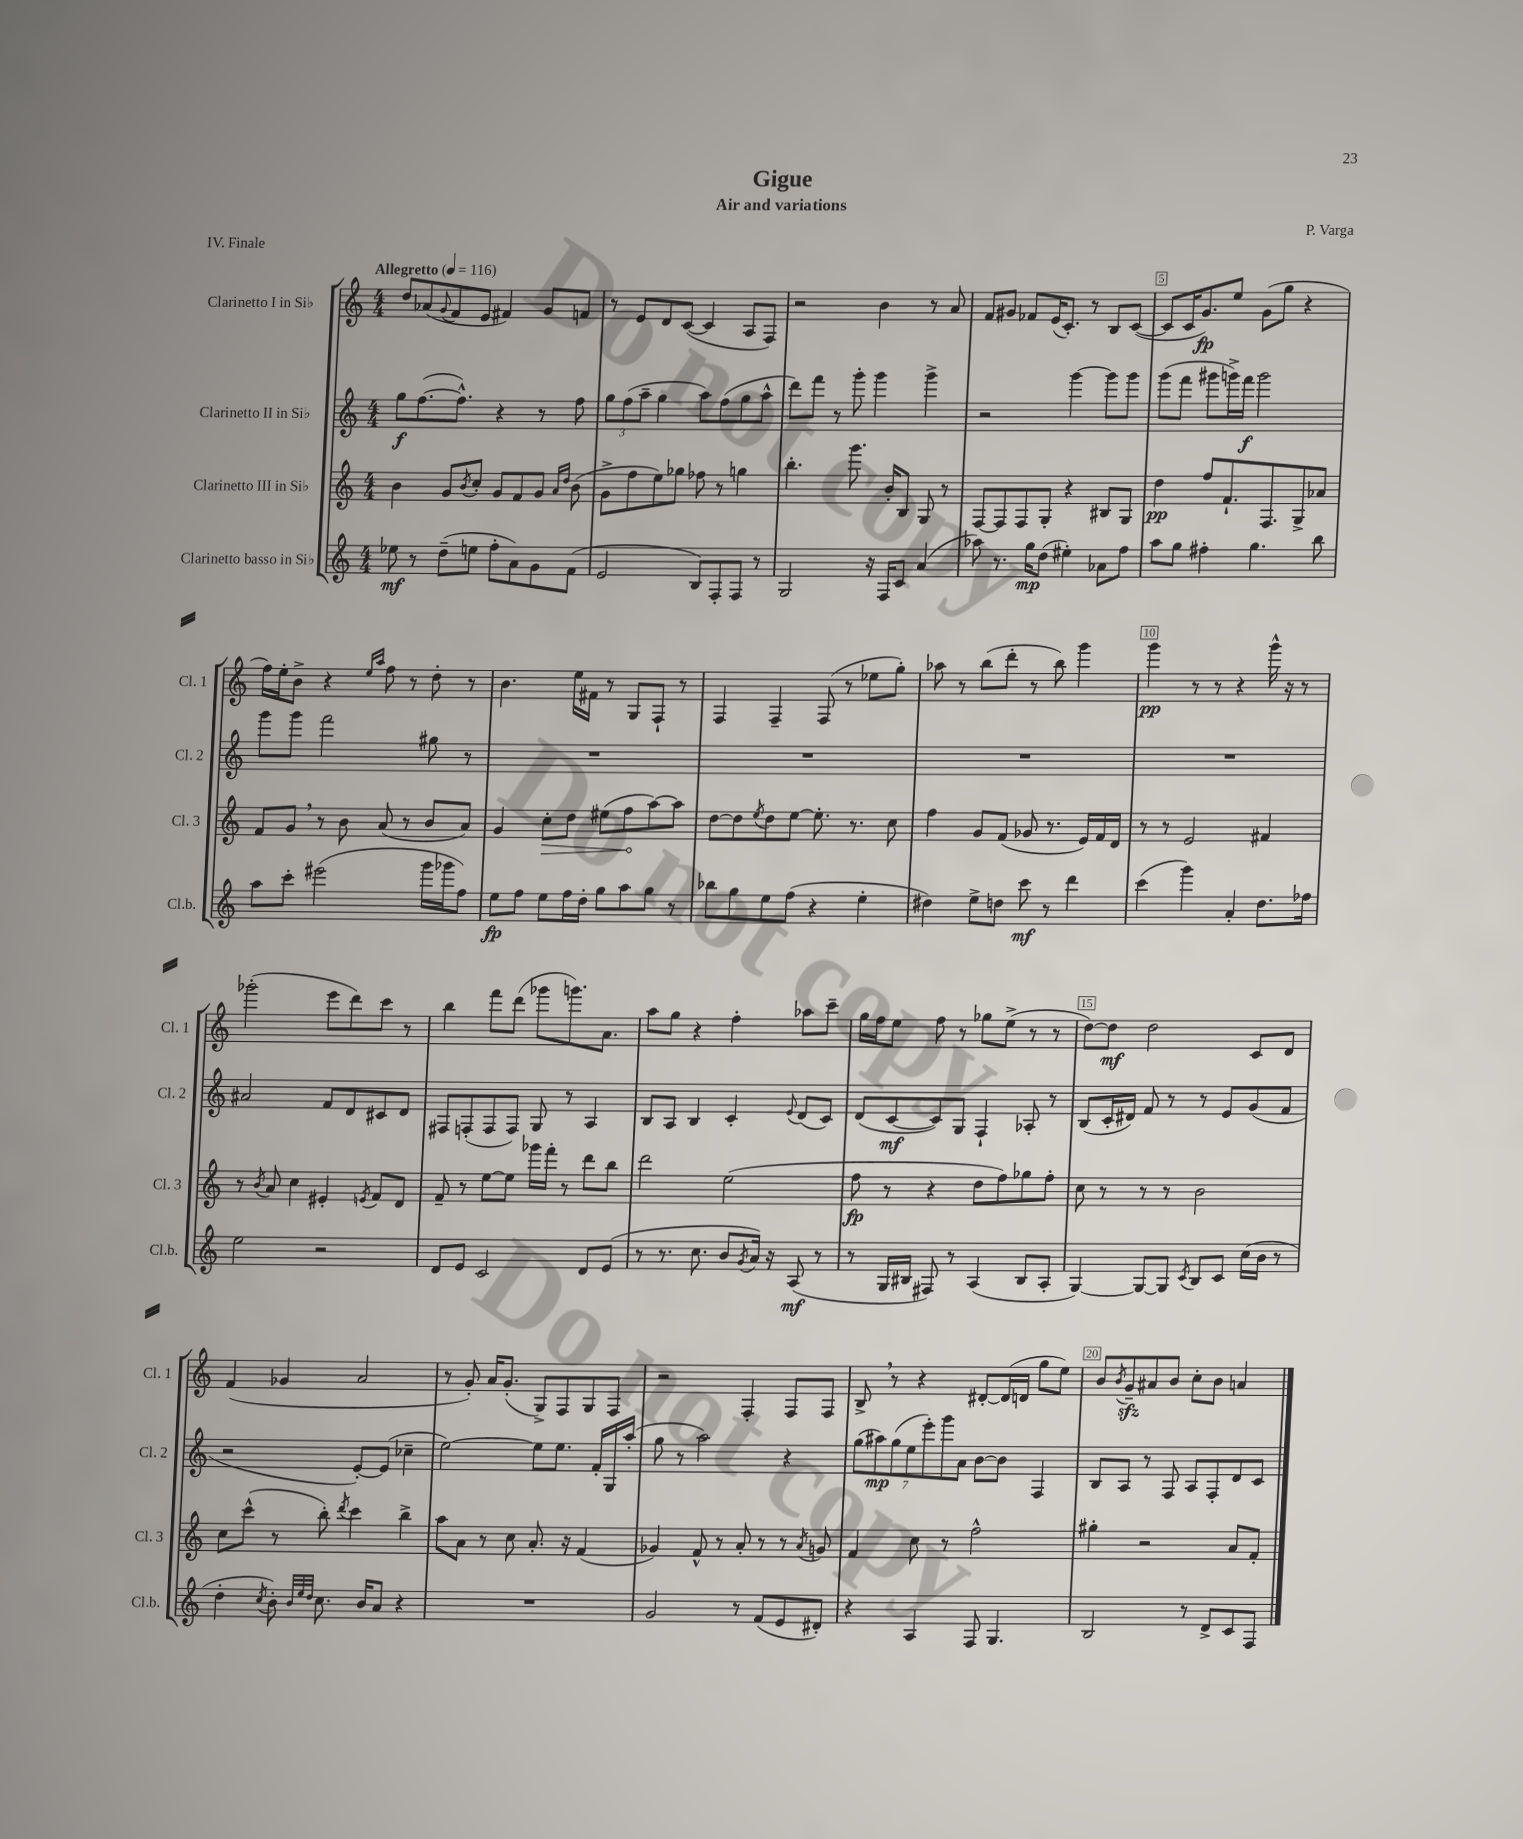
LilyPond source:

\header { title = "Gigue" composer = "P. Varga" subtitle = "Air and variations" piece = "IV. Finale" }
<<
\new StaffGroup <<
\new Staff = "s0" \with { instrumentName = "Clarinetto I in Sib" shortInstrumentName = "Cl. 1" } {
    \clef treble \key c \major \numericTimeSignature \time 4/4 \tempo "Allegretto" 4 = 116
    d''8 aes'8( \appoggiatura { g'8 } f'8 e'8 fis'4) g'8 f'8 |
    r8 e'8 d'8 c'8~( c'4 a8 f8) |
    r2 b'4 r8 a'8 |
    f'8 gis'8 fes'8 e'16( c'8.-.) r8 b8 c'8~( |
    c'8 c'16 g'8.\fp) e''8 g'8( g''8 r4 |
    f''16) e''16-. b'8-> r4 \grace { e''16 a''16 } f''8 r8 d''8-. r8 |
    b'4. e''16 fis'16 r8 g8 f8-! r8 |
    f4 f4-- f8( r8 ees''8 g''8-.) |
    aes''8 r8 b''8( d'''8-. r8 b''8) g'''4 |
    g'''4\pp r8 r8 r4 g'''16-^ r16 r8 |
    ges'''2-.( e'''8 d'''8) c'''8 r8 |
    b''4 f'''8 d'''8( ges'''8 g'''8.) a'8. |
    a''8 g''8 r4 f''4-. aes''8 c'''8-- |
    g''16 f''16 e''8 f''8 r8 ges''8 e''8->( r8 r8 |
    d''8~) d''8\mf d''2 c'8 d'8 |
    f'4( ges'4 a'2 |
    r8 g'8-.) a'16 g'8.-.( g8->) f8 g8 f8 |
    r2 f4-. f8 f8 |
    b8-> \breathe r8 r4 dis'8~-. dis'16( d'16 g''8 e''8) |
    b'8 \acciaccatura { b'8 } g'8--\sfz ais'8 b'8 c''8-. b'8 a'4 \bar "|." |
}
\new Staff = "s1" \with { instrumentName = "Clarinetto II in Sib" shortInstrumentName = "Cl. 2" } {
    \clef treble \key c \major \numericTimeSignature \time 4/4
    g''8\f f''8.~( f''8.-^) r4 r8 f''8 |
    \tuplet 3/2 { g''8 f''8( a''8-- } g''4 a''8) f''8( g''8 a''8-^ |
    d'''8) f'''8 r8 g'''8-. g'''4 g'''4-> |
    r2 g'''4~ g'''8 g'''8 |
    g'''8( f'''8 gis'''8 g'''16->) f'''16\f g'''2 |
    g'''8 g'''8 f'''2 gis''8 r8 |
    R1 |
    R1 |
    R1 |
    R1 |
    ais'2 f'8 d'8 cis'8 d'8 |
    fis8 f8-.( f8 f8) g8 r8 a4 |
    b8 a8 b4 c'4-. \appoggiatura { e'8 } d'8( c'8) |
    d'8( c'8~\mf c'8) g8 f4-! aes8-. r8 |
    b8( c'16-. dis'16) f'8 r8 r8 e'8 g'8( f'8 |
    r2 e'8~-.) e'8( ces''4-- |
    e''2~) e''8 e''8. f'16-. g16 a''16-.( |
    g''8 r8 a''2) r4 |
    \tuplet 7/4 { g''8( ais''8\mp) g''8( e''8 e'''8-.) g'''8 a'8 } b'8~ b'8 f4 |
    b8 a8 r8 f8 a8 f8-. d'8 c'8 \bar "|." |
}
\new Staff = "s2" \with { instrumentName = "Clarinetto III in Sib" shortInstrumentName = "Cl. 3" } {
    \clef treble \key c \major \numericTimeSignature \time 4/4
    b'4 g'8 \acciaccatura { b'8 } c''8-. g'8 f'8 g'8 \grace { a'16 d''16 } b'8( |
    g'8-> f''8 e''8) ges''8 fes''8 r8 g''4 |
    b''4.-. g'''8. b'16-. b8 g8 r8 |
    f8~ f8 f8 g8-. r4 bis8 g8 |
    d''4\pp f''8 f'8.-! f8. g8-> aes'8 |
    f'8 g'8 \breathe r8 b'8 a'8( r8 b'8 a'8) |
    g'4 \once \override Hairpin.circled-tip = ##t c''8-.\> d''8 eis''8( f''8\! a''8~) a''8 |
    d''8~ d''8 \acciaccatura { e''8 } d''8 e''8~ e''8.-. r8. c''8 |
    f''4 g'8 f'8( ges'8 r8. e'16) f'16 d'16 |
    r8 r8 e'2 fis'4 |
    r8 \acciaccatura { b'8 } a'8 c''4 eis'4-. \acciaccatura { e'8 } f'8 d'8 |
    f'8-- r8 e''8~ e''8 ges'''16 f'''16-. r8 d'''8 b''8 |
    d'''2 e''2( |
    f''8\fp r8 r4 d''8 f''8) ges''8 f''8-. |
    c''8 r8 r8 r8 b'2 |
    c''8 c'''8-^( r8 b''8-.) \acciaccatura { d'''8 } c'''4 b''4-> |
    a''8 a'8 r8 c''8 a'8.-. r16 f'4( |
    ges'4) f'8-^ r8 a'8-. r8 r8 \acciaccatura { a'8 } g'8 |
    f'4 c''8 r8 f''2-^ |
    gis''4-. r2 a'8 f'8-. \bar "|." |
}
\new Staff = "s3" \with { instrumentName = "Clarinetto basso in Sib" shortInstrumentName = "Cl.b." } {
    \clef treble \key c \major \numericTimeSignature \time 4/4
    ees''8\mf r8 d''8--( e''8 f''8-. a'8) g'8 f'8( |
    e'2 b8) f8-. f8 r8 |
    g2 r16 f16 c'8 a'4( |
    aes''8) r8. g''16\mp d''8( eis''4-.) aes'8 f''8 |
    a''8 g''8 fis''4-. g''4. b''8 |
    a''8 c'''8-. eis'''2( g'''16 ges'''16 f''8) |
    e''8\fp f''8 e''8 f''16 d''16-. g''8 a''8 g''8 r8 |
    bes''8 g''8 e''8 f''8( r4 e''4-. |
    dis''4) e''8-> d''8 c'''8\mf r8 d'''4 |
    c'''4( g'''4) a'4-. d''8. fes''16 |
    e''2 r2 |
    d'8 e'8 c'2 d'8 e'8( |
    r8 r8. c''8. b'8 \acciaccatura { g'8 } a'16) r16 a8\mf( r8 |
    r8 g16 bis16 fis8) r8 a4( bis8 a8-. |
    g4~) g8~ g8 \acciaccatura { c'8 } b8 c'8 c''16( b'16 r8 |
    d''4-. \acciaccatura { c''8 } b'8-.) \grace { b'32 e''32 d''32 } c''8. b'16 a'8 r4 |
    R1 |
    g'2 r8 f'8( e'8 dis'8-.) |
    r4 a4 f8 g4. |
    b2 r8 d'8-> c'8 f8 \bar "|." |
}
>>
>>
\layout { \context { \Score \override BarNumber.break-visibility = ##(#f #t #t) barNumberVisibility = #(every-nth-bar-number-visible 5) \override BarNumber.stencil = #(make-stencil-boxer 0.1 0.3 ly:text-interface::print) } }
